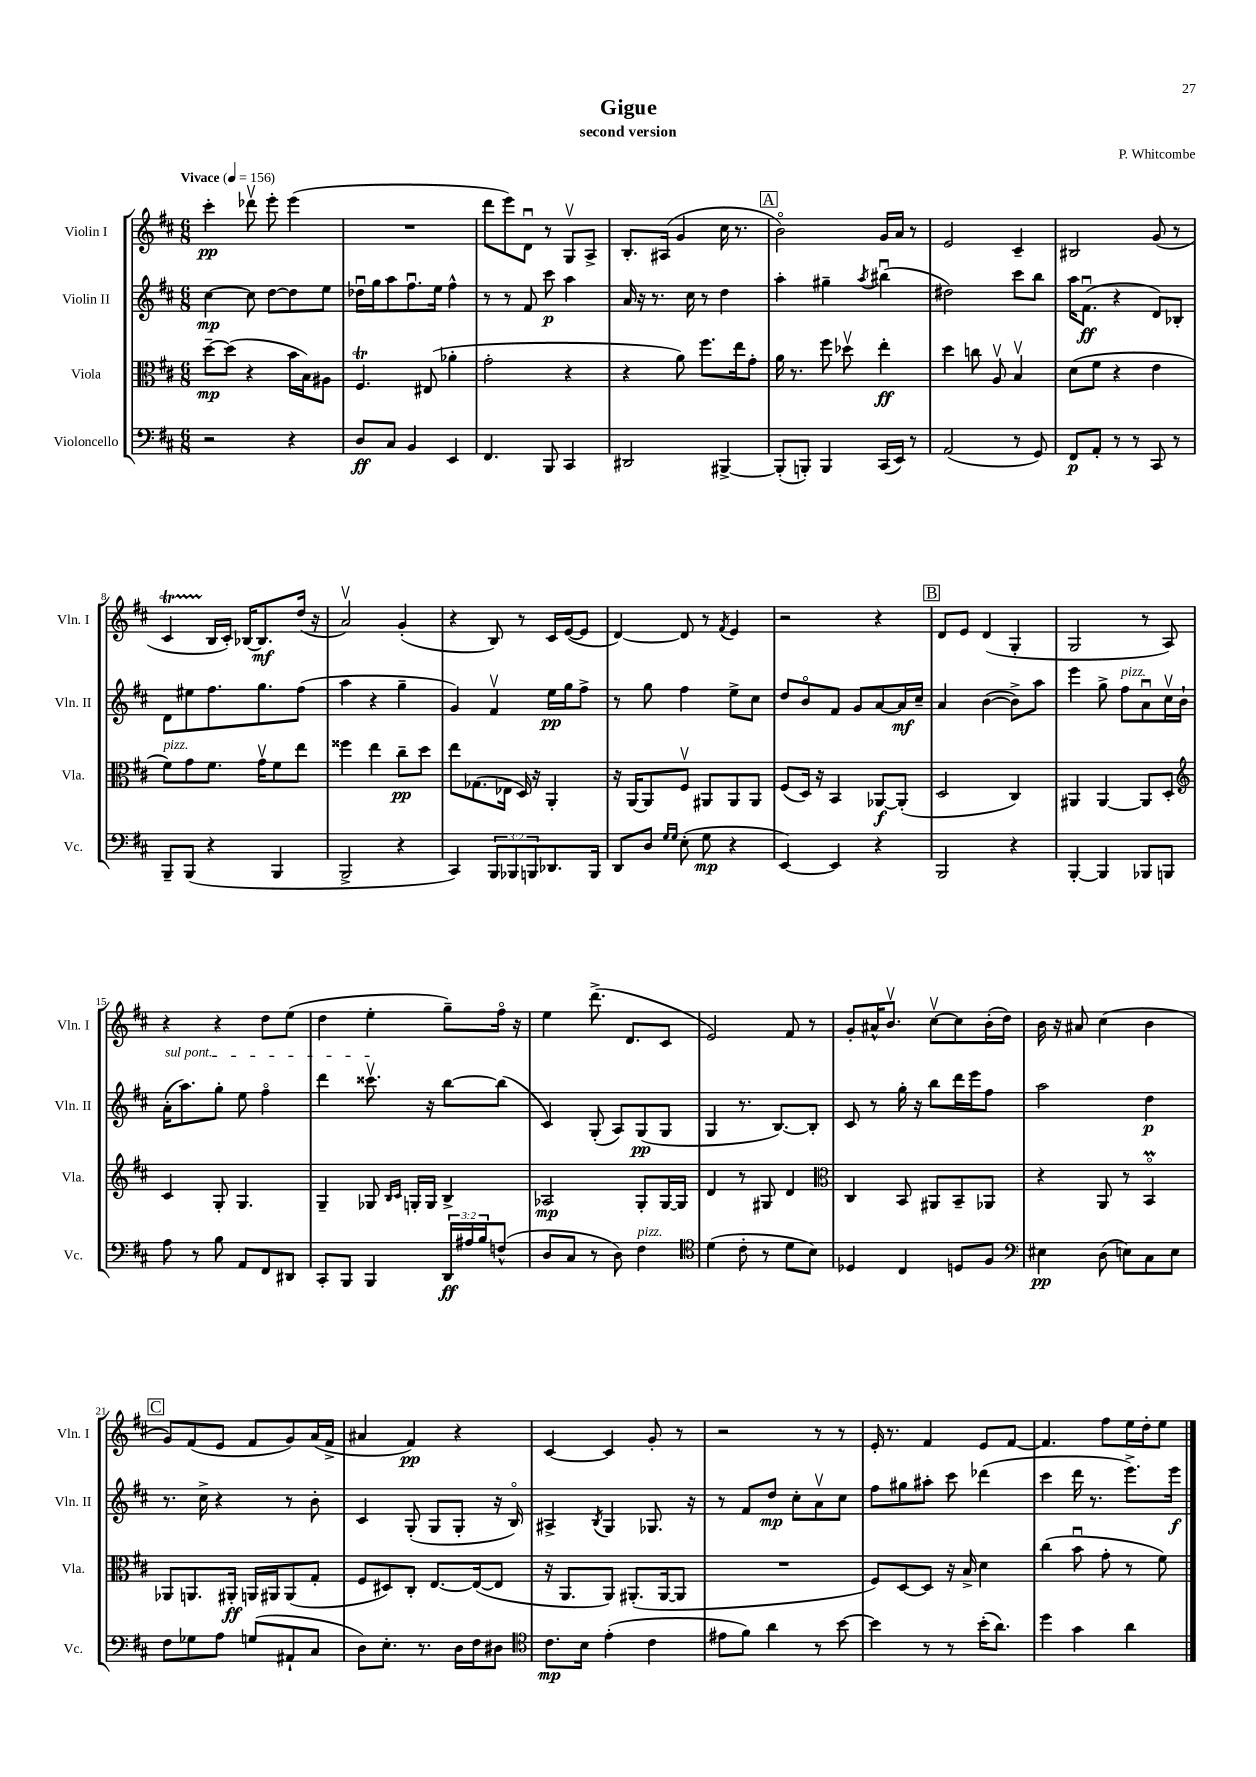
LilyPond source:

\header { title = "Gigue" composer = "P. Whitcombe" subtitle = "second version" }
<<
\new StaffGroup <<
\new Staff = "s0" \with { instrumentName = "Violin I" shortInstrumentName = "Vln. I" } {
    \clef treble \key d \major \numericTimeSignature \time 6/8 \tempo "Vivace" 4 = 156
    cis'''4-.\pp des'''8\upbow e'''8-. e'''4( |
    R2. |
    d'''8 e'''8) d'8\downbow r8 g8\upbow a8-> |
    b8.-. ais16( g'4 cis''16 r8. |
    \mark \markup { \box "A" } b'2\flageolet) g'16 a'16 r8 |
    e'2 cis'4-- |
    bis2 g'8( r8 |
    cis'4\startTrillSpan b16\stopTrillSpan cis'16-.) bes16~ bes8.\mf d''16( r16 |
    a'2\upbow) g'4-.( |
    r4 b8) r8 cis'16 e'16~( e'8 |
    d'4~) d'8 r8 \acciaccatura { fis'8 } e'4 |
    r2 r4 |
    \mark \markup { \box "B" } d'8 e'8 d'4( g4-. |
    g2 r8 a8) |
    r4 r4 d''8 e''8( |
    d''4 e''4-. g''8--) fis''16\flageolet r16 |
    e''4 d'''8.->( d'8. cis'8 |
    e'2) fis'8 r8 |
    g'8-. ais'16-^ b'8.\upbow cis''8~\upbow cis''8 b'16-.( d''16) |
    b'16 r16 ais'8 cis''4( b'4 |
    \mark \markup { \box "C" } g'8) fis'8( e'8 fis'8 g'8) a'16( fis'16-> |
    ais'4 fis'4\pp) r4 |
    cis'4~ cis'4 g'8-. r8 |
    r2 r8 r8 |
    e'16-. r8. fis'4 e'8 fis'8~ |
    fis'4. fis''8 e''16 d''16-. e''8 \bar "|." |
}
\new Staff = "s1" \with { instrumentName = "Violin II" shortInstrumentName = "Vln. II" } {
    \clef treble \key d \major \numericTimeSignature \time 6/8
    cis''4~\mp cis''8 d''8~ d''8 e''8 |
    des''16\downbow g''16 a''8 fis''8.\downbow e''16 fis''4-^ |
    r8 r8 fis'8 cis'''8\p a''4 |
    a'16 r16 r8. cis''16 r8 d''4 |
    \mark \markup { \box "A" } a''4-. gis''4-- \acciaccatura { a''8 } bis''4\downbow( |
    dis''2) cis'''8 b''8 |
    a''16 fis'8.\downbow\ff( r4 d'8) bes8-. |
    d'8 eis''8 fis''8. g''8. fis''8( |
    a''4 r4 g''4-- |
    g'4) fis'4\upbow e''16\pp g''16 fis''8-> |
    r8 g''8 fis''4 e''8-> cis''8 |
    d''8 b'8\flageolet fis'8 g'8 a'8~ a'16\mf cis''16-- |
    \mark \markup { \box "B" } a'4 b'4~( b'8->) a''8 |
    e'''4 g''8-> fis''8^\markup { \italic "pizz." } a'8\downbow cis''16\upbow b'16-! |
    \once \override TextSpanner.bound-details.left.text = \markup { \italic "sul pont." } a'16-.\startTextSpan( a''8.) g''8-. e''8 fis''4\flageolet |
    d'''4 cisis'''8.\upbow\stopTextSpan r16 b''8~ b''8( |
    cis'4) g8-.( a8) g8\pp( g8 |
    g4 r8. b8.~) b8-. |
    cis'8 r8 g''16-. r16 b''8 d'''16 e'''16 fis''8 |
    a''2 d''4\p |
    \mark \markup { \box "C" } r8. cis''16-> r4 r8 b'8-. |
    cis'4 g8-.( g8 g8-. r16 b16\flageolet) |
    ais4-> \acciaccatura { b8 } g4 ges8. r16 |
    r8 fis'8 d''8\mp cis''8-. a'8\upbow cis''8 |
    fis''8 gis''8 ais''8-. cis'''8 des'''4( |
    cis'''4 d'''16 r8. e'''8.->) e'''16\f \bar "|." |
}
\new Staff = "s2" \with { instrumentName = "Viola" shortInstrumentName = "Vla." } {
    \clef alto \key d \major \numericTimeSignature \time 6/8
    d''8~--\mp d''8( r4 b'16 b16) ais8 |
    fis4.\trill eis8( aes'4-. |
    g'2-. r4 |
    r4 a'8) fis''8. e''16 g'8-. |
    \mark \markup { \box "A" } a'16 r8. fis''8 des''8\upbow e''4-.\ff |
    d''4 c''8 a8\upbow b4\upbow |
    d'8( fis'8 r4 e'4 |
    fis'8^\markup { \italic "pizz." }) g'8 fis'8. g'16\upbow fis'8 e''8 |
    fisis''4 e''4 cis''8--\pp d''8 |
    e''8 ges8.( ees16 d16) r16 a,4-. |
    r16 a,16~ a,8 fis8\upbow ais,8 ais,8 ais,8 |
    fis8( d16) r16 b,4 aes,8~\f aes,8-.( |
    \mark \markup { \box "B" } d2 cis4) |
    ais,4 ais,4~ ais,8 d8-. |
    \clef treble cis'4 g8-. g4. |
    g4-- ges8 \grace { b16 cis'16 } g16-. g16 b4-> |
    aes2\mp g8-. g16~ g16 |
    d'4 r8 gis8 d'4 |
    \clef alto cis4 b,8 ais,8 b,8-- aes,8 |
    r4 a,8 r8 b,4\flageolet\prall |
    \mark \markup { \box "C" } aes,8 a,8. ais,16-.\ff a,16 ais,16 ais,8( g8-. |
    fis8 dis8) cis8-. e8.~ e16~( e8 |
    r16 a,8. a,8) ais,8.-.( ais,16~ ais,8 |
    R2. |
    fis8) d8~ d8 r16 b16-> d'4 |
    cis''4( b'8\downbow g'8-. r8 fis'8) \bar "|." |
}
\new Staff = "s3" \with { instrumentName = "Violoncello" shortInstrumentName = "Vc." } {
    \clef bass \key d \major \numericTimeSignature \time 6/8 \override Staff.TupletNumber.text = #tuplet-number::calc-fraction-text
    r2 r4 |
    d8\ff cis8 b,4 e,4 |
    fis,4. b,,8 cis,4 |
    dis,2 bis,,4~-> |
    \mark \markup { \box "A" } bis,,8-.( b,,8-.) b,,4 cis,16( e,16) r8 |
    a,2( r8 g,8) |
    fis,8\p a,8-. r8 r8 cis,8 r8 |
    b,,8-- b,,8( r4 b,,4 |
    b,,2-> r4 |
    cis,4) \tuplet 3/2 { b,,8 bes,,8 b,,8 } des,8. b,,16 |
    d,8 d8 \grace { g16 g16 } e8-.( g8\mp r4 |
    e,4~) e,4 r4 |
    \mark \markup { \box "B" } b,,2 r4 |
    b,,4~-. b,,4 bes,,8 b,,8 |
    a8 r8 b8 a,8 fis,8 dis,8 |
    cis,8-. b,,8 b,,4 \tuplet 3/2 { d,16\ff ais16 b16 } f8-^( |
    d8 cis8 r8 d8) fis4^\markup { \italic "pizz." } |
    \clef tenor d'4( cis'8-. r8 d'8 b8) |
    des4 cis4 d8 fis8 |
    \clef bass eis4\pp d8( e8) cis8 e8 |
    \mark \markup { \box "C" } fis8 ges8 a8 g8( ais,8-! cis8 |
    d8) e8.-. r8. d16 fis16 dis8 |
    \clef tenor cis'8.\mp b16 e'4-.( cis'4 |
    eis'8 fis'8) a'4 r8 b'8~ |
    b'4 r8 r8 b'16-.( a'8.) |
    d''4 g'4 a'4 \bar "|." |
}
>>
>>
